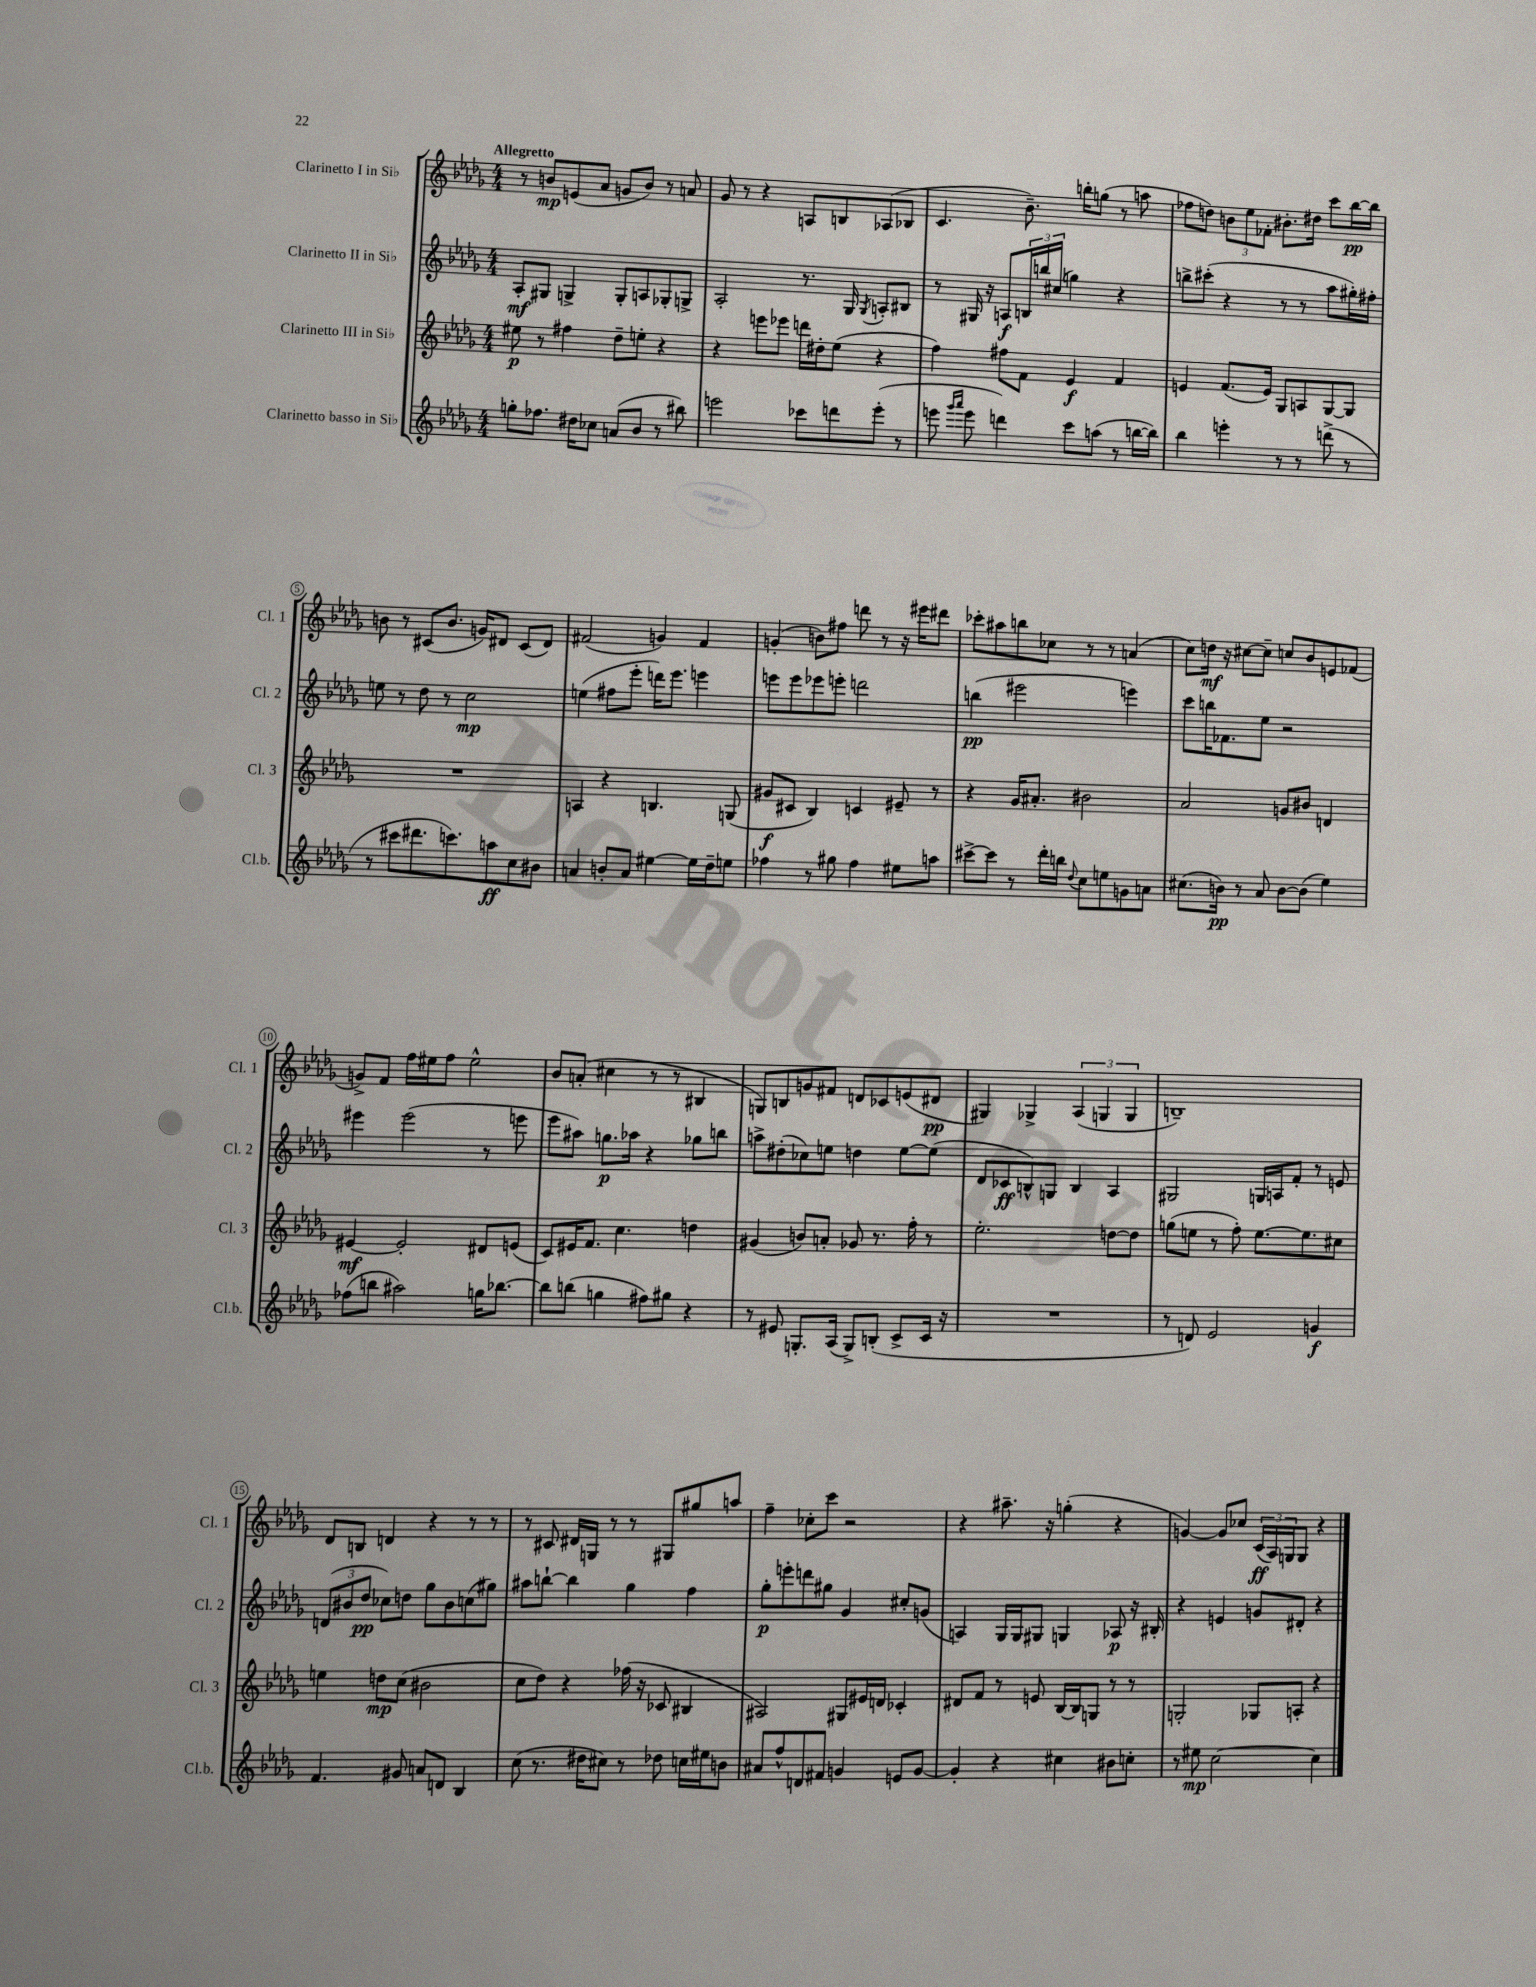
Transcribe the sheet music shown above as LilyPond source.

<<
\new StaffGroup <<
\new Staff = "s0" \with { instrumentName = "Clarinetto I in Sib" shortInstrumentName = "Cl. 1" } {
    \clef treble \key des \major \numericTimeSignature \time 4/4 \tempo "Allegretto"
    r8 b'8\mp e'8( aes'8 g'8 b'8) r8 a'8 |
    ges'8 r8 r4 a8 b8 aes8( bes8 |
    c'4. bes'8.--) b''16-. g''8( r8 a''8 |
    fes''8 d''8) \tuplet 3/2 { b'8 ees''8 fes'8-. } bis'8.-. dis''16 c'''8 bes''16~\pp bes''16 |
    b'8 r8 cis'8( b'8. g'16) dis'8 cis'8( dis'8) |
    fis'2( g'4) fis'4 |
    g'4-.( b'8) fis''8 d'''8 r8 r16 eis'''16 dis'''8 |
    ces'''8-. ais''8 b''8 ces''8 r8 r8 a'4( |
    c''8) d''16\mf r16 cis''8~ cis''8-- c''8 bes'8 e'8 fes'8( |
    g'8->) f'8 f''16 eis''16 f''8 eis''2-^ |
    bes'8 a'8-.( cis''4 r8 r8 bis4 |
    g8) b8 g'8 fis'8 d'8 ces'8 e'8( dis'8\pp |
    gis4) ges4-> \tuplet 3/2 { aes4( g4 g4 } |
    b1--) |
    des'8 b8 d'4 r4 r8 r8 |
    r8 cis'8 dis'16 g16 r8 r8 gis8 gis''8 a''8 |
    f''4-- ces''8-. c'''8 r2 |
    r4 ais''8.-- r16 g''4-.( r4 |
    g'4~) g'8 ces''8 \tuplet 3/2 { c'16\ff( aes16) g16 } g8 r4 \bar "|." |
}
\new Staff = "s1" \with { instrumentName = "Clarinetto II in Sib" shortInstrumentName = "Cl. 2" } {
    \clef treble \key des \major \numericTimeSignature \time 4/4
    aes8-.\mf gis8 g4-> g8-. a8 ges8-. g8-> |
    aes2-. r8. ges16 \acciaccatura { ges8 } a8-. bis8 |
    r8 gis16 r16 a8\f \tuplet 3/2 { b16 b''16 cis''16( } g''4) r4 |
    b''8-> cis'''8-.( r4 r8 r8 aes''8 gis''16-.) fis''16-. |
    e''8 r8 des''8 r8 c''2\mp |
    e''4( fis''8 ees'''8-. d'''16) ees'''8. e'''4 |
    e'''8 e'''8 ees'''8 e'''8-. d'''2 |
    b''4\pp( eis'''2 e'''4) |
    c'''8 b''16 fes'8. ees''8 r2 |
    eis'''4 eis'''2( r8 e'''8 |
    ees'''8 ais''8) g''8.\p aes''16 r4 ges''8 b''8 |
    a''8-> dis''8-.( ces''8) e''8 d''4 e''8~ e''8( |
    des'8 ces'8\ff b8-^) g8 b4 aes4 |
    gis2 g16 a16 f'8-. r8 e'8 |
    \tuplet 3/2 { d'8( bis'8 des''8\pp } ces''8) d''8 ges''8 bis'8 c''8( gis''8) |
    ais''8 b''8~-! b''4 ges''4 f''4 |
    ges''8-.\p e'''8-. d'''8 gis''8 ges'4 cis''8-. g'8( |
    a4) ges16 ges16 gis8 g4 aes8\p r16 bis16-. |
    r4 e'4 g'8 dis'8-. r4 \bar "|." |
}
\new Staff = "s2" \with { instrumentName = "Clarinetto III in Sib" shortInstrumentName = "Cl. 3" } {
    \clef treble \key des \major \numericTimeSignature \time 4/4
    eis''8\p r8 fis''4 des''8-- e''8-. r4 |
    r4 e'''8 ees'''8 d'''16 dis''16-. ees''8( r4 |
    f''4) fis''8 f'8 ees'4\f f'4 |
    e'4 f'8.( e'16) ges8 a8 ges8~ ges8 |
    R1 |
    a4 r4 b4. g8( |
    gis'8\f cis'8 bes4) c'4 eis'8-- r8 |
    r4 ges'16 ais'8.-. bis'2 |
    aes'2 g'8 bis'8 d'4 |
    eis'4~\mf eis'2-. dis'8 e'8( |
    c'8) eis'16 f'8. c''4. d''4 |
    gis'4( b'8) a'8-. ges'8 r8. f''16-. r8 |
    ees''2.-. d''8~ d''8 |
    g''8( e''8 r8 f''8-.) e''8.~ e''8. cis''8 |
    e''4 d''8\mp c''8( bis'2 |
    c''8 des''8) r4 fes''16( r16 ces'8 bis4 |
    ais2) gis8 eis'16 d'16 ces'4-. |
    dis'8 f'8 r8 e'8 bes16~ bes16 g8 r8 r8 |
    g2-. ges8 a8-. r4 \bar "|." |
}
\new Staff = "s3" \with { instrumentName = "Clarinetto basso in Sib" shortInstrumentName = "Cl.b." } {
    \clef treble \key des \major \numericTimeSignature \time 4/4
    g''8-. fes''8. dis''16 ces''8 a'8( bes'8 r8 bis''8) |
    e'''2 ces'''8 d'''8 e'''8-.( r8 |
    e'''8 \grace { ges'''16 aes'''16 } e'''8 d'''4) c'''8 a''8( r8 b''16~ b''16) |
    bes''4 e'''4-. r8 r8 d'''8->( r8 |
    r8 cis'''8 dis'''8. c'''8.) a''8\ff c''8 bis'8 |
    a'4 b'8-. a'8 eis''4~ eis''16 des''16-- e''8 |
    fes''4 r8 gis''8 fes''4 eis''8 a''8 |
    cis'''8~-> cis'''8 r8 des'''16-. b''16 \appoggiatura { des''8 } c''8 e''8 g'8 a'8 |
    cis''8.( b'16\pp) r8 aes'8 b'8~ b'8( ees''4) |
    fes''8( b''8 ais''2) g''16 bes''8.~ |
    bes''8 b''8( g''4 fis''8) gis''8 r4 |
    r8 eis'8 g8.-. aes16( g8->) b8-.( c'8-> c'16 r16 |
    R1 |
    r8 d'8) ees'2 g'4\f |
    f'4. gis'8 a'8 d'8 bes4 |
    c''8( r8. dis''16 cis''8) r8 des''8 c''16 eis''16 b'8 |
    ais'8 f''8-^ d'8 fis'8 g'4 e'8 g'8~ |
    g'4-. r4 cis''4 bis'8 c''8-. |
    r8 eis''8\mp c''2~ c''4 \bar "|." |
}
>>
>>
\layout { \context { \Score \override BarNumber.stencil = #(make-stencil-circler 0.1 0.3 ly:text-interface::print) } }
